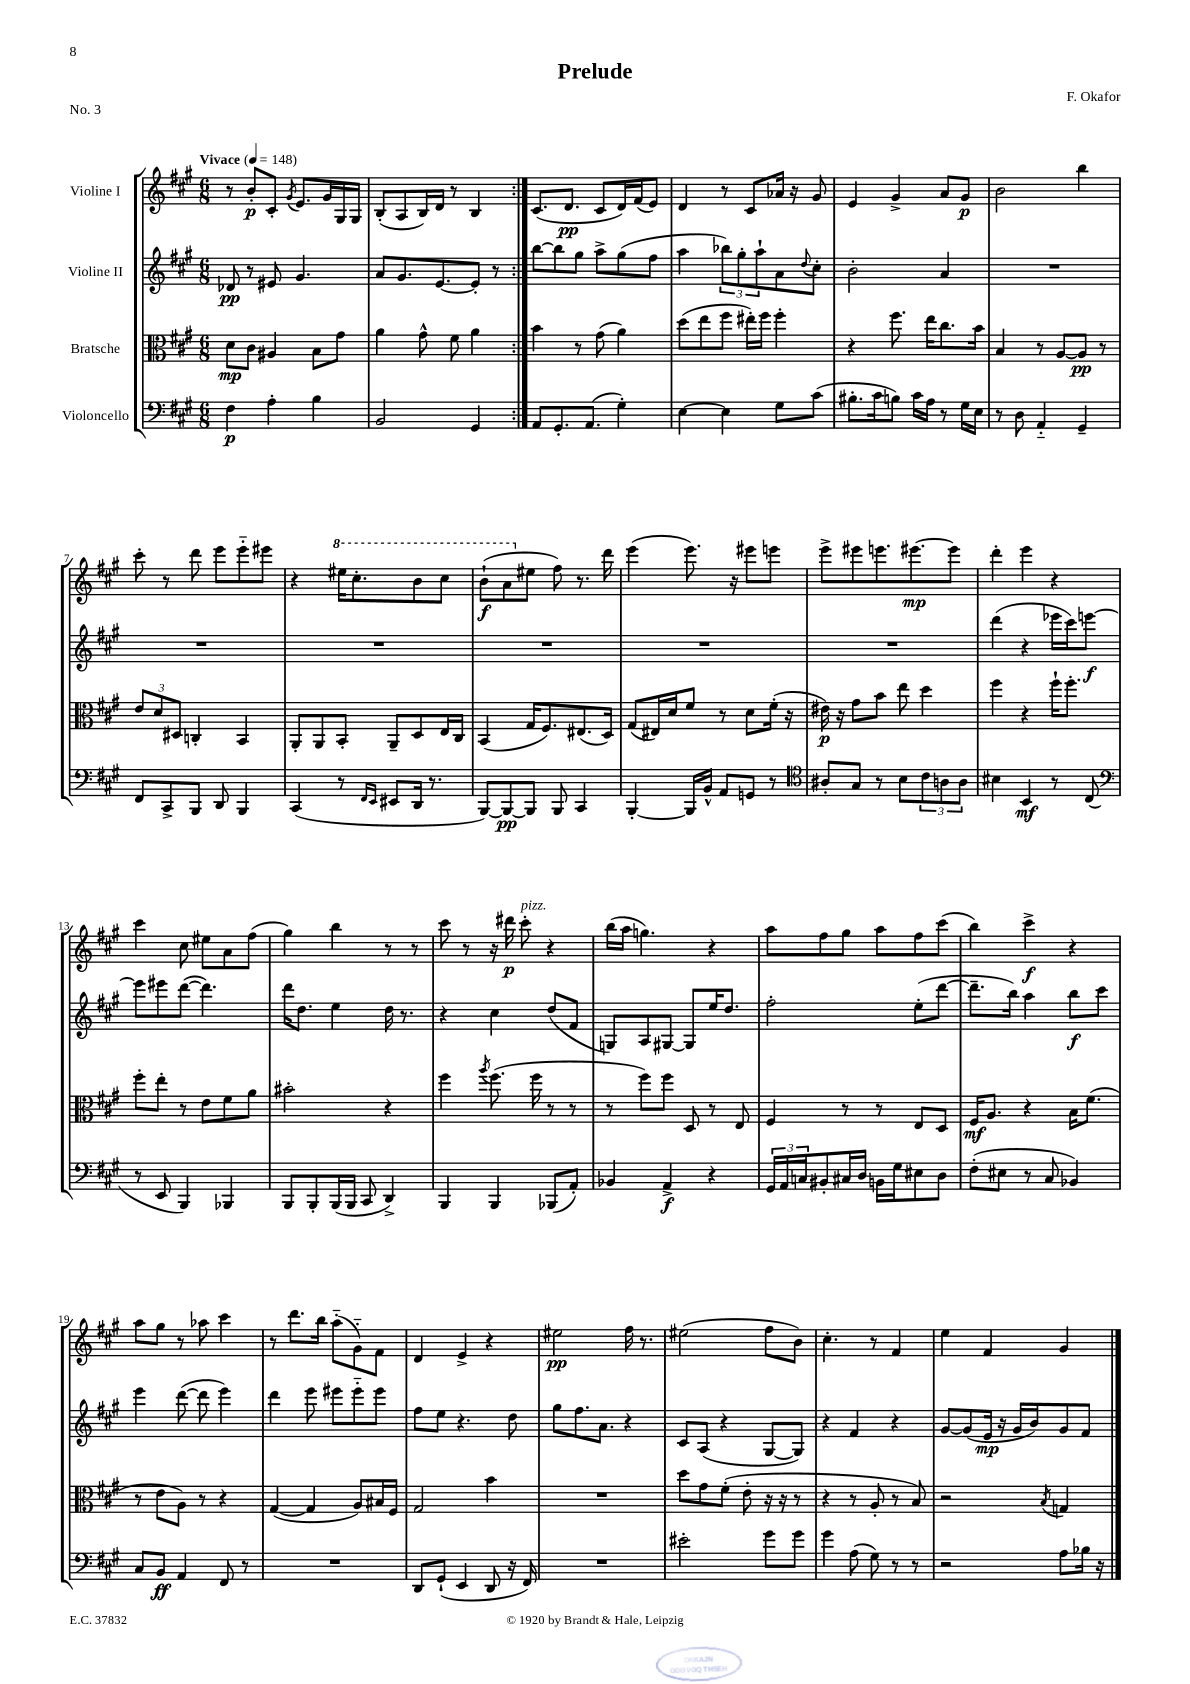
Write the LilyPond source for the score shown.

\header { title = "Prelude" composer = "F. Okafor" piece = "No. 3" }
<<
\new StaffGroup <<
\new Staff = "s0" \with { instrumentName = "Violine I" } {
    \clef treble \key a \major \numericTimeSignature \time 6/8 \tempo "Vivace" 4 = 148
    \repeat volta 2 { r8 b'8-.\p cis'8-. \acciaccatura { gis'8 } e'8. gis'16 gis16 gis16 |
    b8-.( a8 b16) d'16 r8 b4 | }
    cis'8.( d'8.\pp cis'8 d'16) fis'16( e'8) |
    d'4 r8 cis'8 aes'16 r16 gis'8 |
    e'4 gis'4-> a'8 gis'8\p |
    b'2 b''4 |
    cis'''8-. r8 d'''8 e'''8 e'''8-_ eis'''8 |
    r4 \ottava #1 eis'''16 cis'''8.-. b''8 cis'''8 |
    b''8-!\f( a''8 \ottava #0 eis''8 fis''8) r8. d'''16 |
    e'''4( e'''8.) r16 eis'''8 e'''8 |
    e'''8-> eis'''8 e'''8. eis'''8.~\mp eis'''8 |
    d'''4-. e'''4 r4 |
    cis'''4 cis''8 eis''8 a'8 fis''8( |
    gis''4) b''4 r8 r8 |
    cis'''8 r8 r16 dis'''16\p cis'''8-.^\markup { \italic "pizz." } r4 |
    b''16( a''16 g''4.) r4 |
    a''8 fis''8 gis''8 a''8 fis''8 cis'''8( |
    b''4) cis'''4->\f r4 |
    a''8 gis''8 r8 aes''8 cis'''4 |
    r8 d'''8. b''16 a''8-_( gis'8-_) fis'8 |
    d'4 e'4-> r4 |
    eis''2\pp fis''16 r8. |
    eis''2( fis''8 b'8) |
    cis''4.-. r8 fis'4 |
    e''4 fis'4 gis'4 \bar "|." |
}
\new Staff = "s1" \with { instrumentName = "Violine II" } {
    \clef treble \key a \major \numericTimeSignature \time 6/8
    \repeat volta 2 { des'8\pp r8 eis'8 gis'4. |
    a'8 gis'8. e'8.~ e'8-. r8 | }
    b''8~ b''8 gis''8 a''8-> gis''8( fis''8 |
    a''4 \tuplet 3/2 { bes''8) gis''8-. a''8-! } a'8 \appoggiatura { d''8 } cis''8-. |
    b'2-. a'4 |
    R2. |
    R2. |
    R2. |
    R2. |
    R2. |
    R2. |
    d'''4( r4 ees'''16 cis'''16) e'''8~\f |
    e'''8 eis'''8 d'''8~( d'''4.) |
    d'''16 d''8. e''4 d''16 r8. |
    r4 cis''4 d''8( fis'8 |
    g8) a8 gis8~ gis8 e''16 d''8. |
    fis''2-. e''8-.( d'''8~ |
    d'''8.-- b''16) a''4 b''8\f cis'''8 |
    e'''4 d'''8~( d'''8 e'''4) |
    d'''4 e'''8 eis'''8 eis'''8-_ eis'''8 |
    fis''8 e''8 r4. d''8 |
    gis''8 fis''8. a'8. r4 |
    cis'8 a8( r4 gis8~ gis8) |
    r4 fis'4 r4 |
    gis'8~ gis'8( e'16\mp r16 gis'16 b'16) gis'8 fis'8 \bar "|." |
}
\new Staff = "s2" \with { instrumentName = "Bratsche" } {
    \clef alto \key a \major \numericTimeSignature \time 6/8
    \repeat volta 2 { d'8\mp cis'8 ais4 b8 gis'8 |
    a'4 gis'8-^ fis'8 a'4 | }
    b'4 r8 gis'8( a'4) |
    d''8( e''8 fis''8 eis''16-.) fis''16 fis''4-. |
    r4 fis''8. e''16 cis''8. b'16 |
    b4 r8 a8~ a8\pp r8 |
    \tuplet 3/2 { e'8 d'8 dis8 } c4-. b,4 |
    a,8-. a,8 b,8-. a,8-- d8 e16 cis16 |
    b,4( gis16 fis8.) eis8.( d16) |
    gis8( eis16) d'16 fis'8 r8 d'8 fis'16-.( r16 |
    eis'16\p) r16 gis'8 b'8 e''8 d''4 |
    fis''4 r4 fis''16-! fis''8.-. |
    fis''8-. e''8-. r8 e'8 fis'8 a'8 |
    bis'2-. r4 |
    fis''4 \acciaccatura { a''8 } fis''8.( fis''16 r8 r8 |
    r8 fis''8) fis''8 d8 r8 e8 |
    fis4 r8 r8 e8 d8 |
    fis16\mf a8. r4 b16 fis'8.( |
    r8 e'8 a8) r8 r4 |
    gis4~( gis4 a8) bis16 fis16 |
    gis2 b'4 |
    R2. |
    d''8 gis'8 fis'8-.( e'8-. r16 r16 r8 |
    r4 r8 a8-. r8 b8) |
    r2 \acciaccatura { b8 } g4 \bar "|." |
}
\new Staff = "s3" \with { instrumentName = "Violoncello" } {
    \clef bass \key a \major \numericTimeSignature \time 6/8
    \repeat volta 2 { fis4\p a4-. b4 |
    b,2 gis,4 | }
    a,8 gis,8.-. a,8.( gis4-.) |
    e4~ e4 gis8 cis'8( |
    bis8.-. cis'16 b8) cis'16 a16 r8 gis16 e16 |
    r8 d8 a,4-_ gis,4-- |
    fis,8 cis,8-> b,,8 d,8 b,,4 |
    cis,4( r8 \grace { fis,16 e,16 } eis,8 d,16 r8. |
    b,,8~) b,,8~\pp b,,8 b,,8 cis,4 |
    b,,4~-. b,,16 b,16-^ a,8 g,8 r8 |
    \clef tenor ais8-. gis8 r8 b8 \tuplet 3/2 { cis'8 a8 a8 } |
    bis4 b,4\mf r8 cis8( |
    \clef bass r8 e,8 b,,4) bes,,4 |
    b,,8 b,,8-. b,,16( b,,16 cis,8 d,4->) |
    b,,4 b,,4 bes,,8( a,8-.) |
    bes,4 a,4->\f r4 |
    \tuplet 3/2 { gis,16 a,16 c16 } bis,8-. cis16 d16 b,16 gis16 eis8 d8 |
    fis8-.( eis8 r8 cis8 bes,4) |
    cis8 b,8\ff a,4 fis,8 r8 |
    R2. |
    d,8 gis,8-!( e,4 d,8 r16 fis,16) |
    R2. |
    eis'2-. gis'8 gis'8 |
    gis'4 a8( gis8) r8 r8 |
    r2 a8 bes16 r16 \bar "|." |
}
>>
>>
